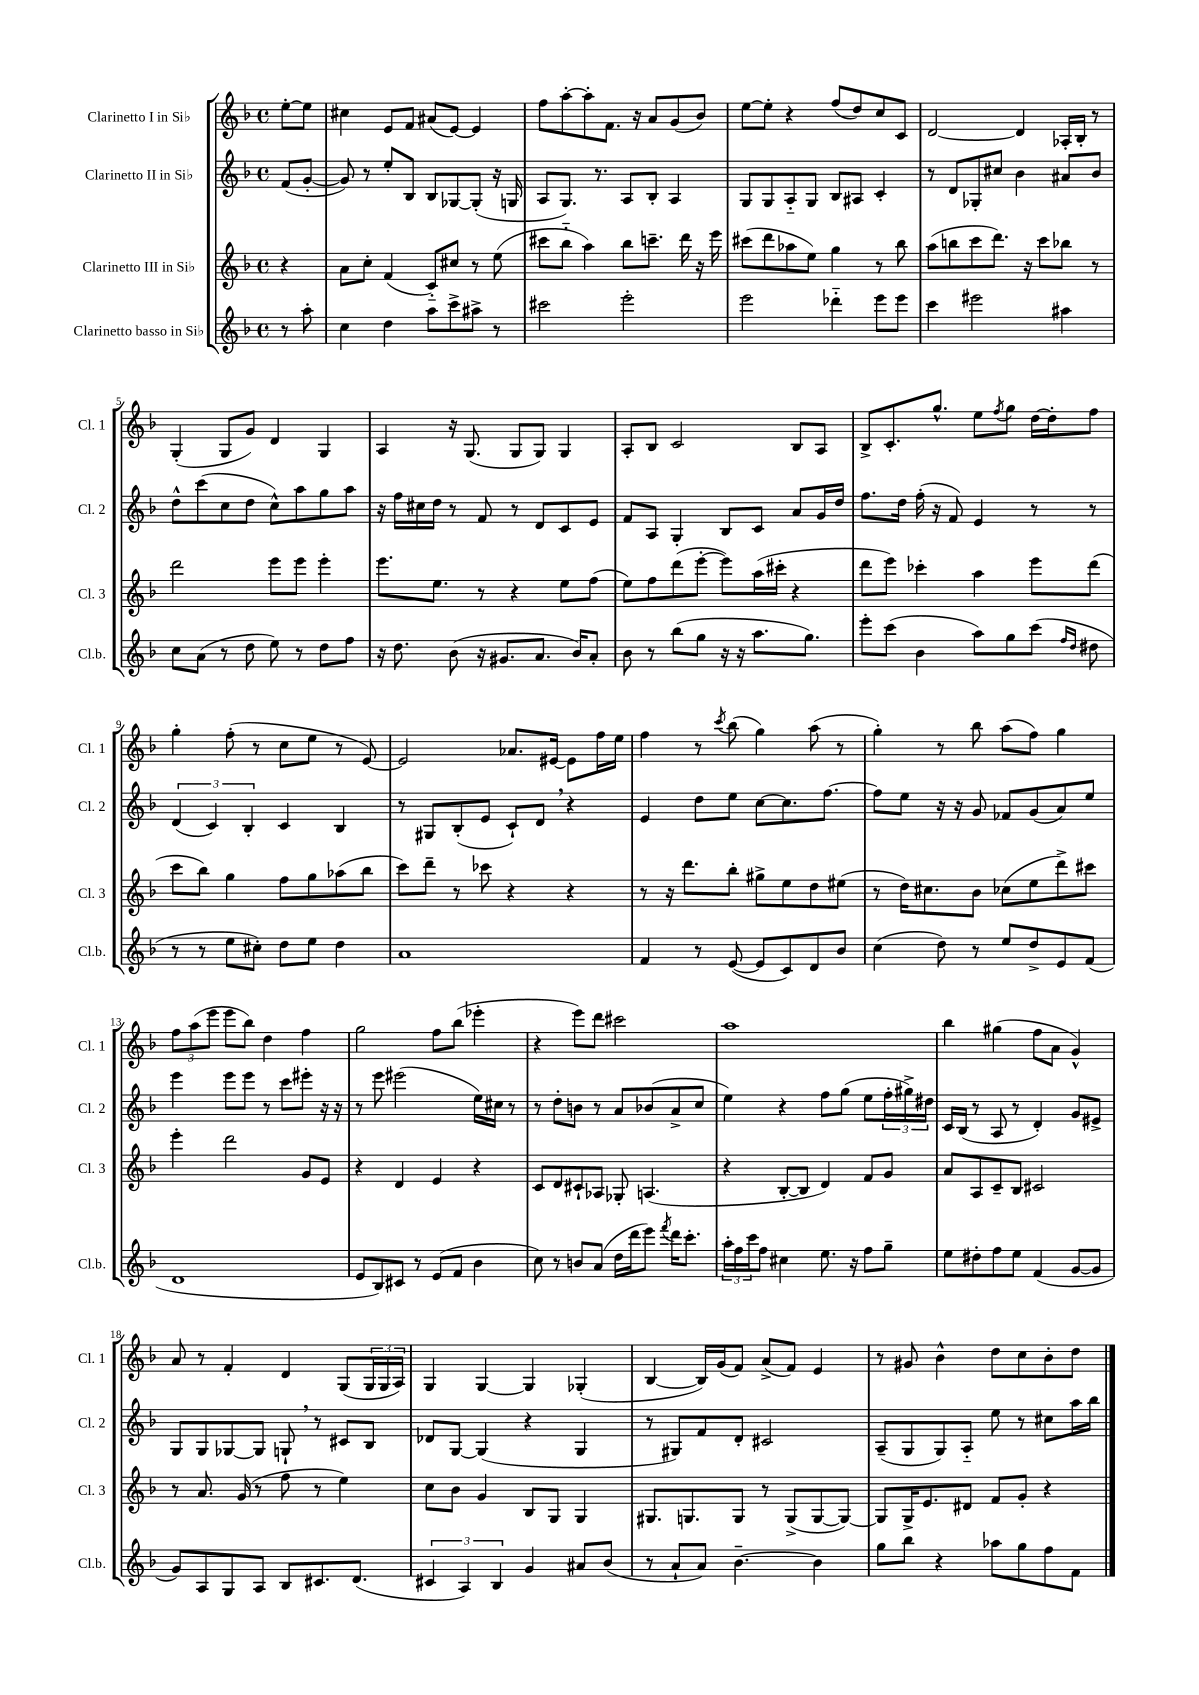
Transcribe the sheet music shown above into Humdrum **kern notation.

**kern	**kern	**kern	**kern
*staff4	*staff3	*staff2	*staff1
*clefG2	*clefG2	*clefG2	*clefG2
*k[b-]	*k[b-]	*k[b-]	*k[b-]
*M4/4	*M4/4	*M4/4	*M4/4
*met(c)	*met(c)	*met(c)	*met(c)
8r	4r	(8f/L	[8ee'\L
8aa'\	.	[8g'/J	8ee\]J
=	=	=	=
4cc\	8a\L	8g/])	4cc#\
.	8cc'\J	8r	.
4dd\	(4f/	8ee'/L	8e/L
.	.	8B-/J	8f/J
8aa\L	8c'~/L)	8B-/L	(8a#/L
8ccc^\	8cc#/J	[8G-/	[8e/J)
8aa#^\J	8r	(8G-'/]J	4e/]
8r	(8ee\	16r	.
.	.	16G/	.
=	=	=	=
2ccc#\	8ccc#\L	8A/L	8ff\L
.	8bb-'~\J	8.G/J)	[8aa'\
.	4aa\)	.	8aa'\]
.	.	8.r	.
.	.	.	8.f\J
2eee'\	8bb-\L	8A/L	.
.	.	.	16r
.	8.ccc~\J	8B-'/J	8a/L
.	.	4A/	(8g/
.	16ddd\	.	.
.	16r	.	8b-/J)
.	16eee\	.	.
=	=	=	=
2eee\	(8ccc#\L	8G/L	[8ee\L
.	8ddd\	8G/	8ee'\]J
.	8aa-\	8A'~/	4r
.	8ee\J)	8G/J	.
4ddd-'~\	4gg\	8B-/L	(8ff/L
.	.	8A#/J	8dd/)
8eee\L	8r	4c'/	8cc/
8eee\J	8bb-\	.	8c/J
=	=	=	=
4ccc\	(8aa\L	8r	[2d/
.	8bb\	8d/L	.
2eee#\	8ccc\	8G-'/	.
.	8.ddd\J)	8cc#/J	.
.	.	4b-\	4d/]
.	16r	.	.
.	8ccc\L	.	.
4aa#\	8bb-\J	8a#/L	16A-'/LL
.	.	.	16B-'/JJ
.	8r	8b-/J	8r
=	=	=	=
8cc\L	2ddd\	8dd^^\L	(4G'/
(8a\J	.	(8ccc\	.
8r	.	8cc\	8G/L
8dd\	.	8dd\J	8g/J)
8ee\)	8eee\L	8cc^^\L)	4d/
8r	8eee\J	8aa\	.
8dd\L	4eee'\	8gg\	4G/
8ff\J	.	8aa\J	.
=	=	=	=
16r	8.eee\L	16r	4A/
8.dd\	.	16ff\LL	.
.	.	16cc#\	.
.	8.ee\J	16dd\JJ	.
(8b-\	.	8r	16r
.	.	.	(8.G/
16r	8r	8f/	.
8.g#/L	.	.	.
.	4r	8r	8G/L
8.a/J	.	8d/L	8G/J)
.	8ee\L	8c/	4G/
16b-/LK)	.	.	.
8a'/J	(8ff\J	8e/J	.
=	=	=	=
8b-\	8ee\L)	8f/L	8A'/L
8r	8ff\	8A/J	8B-/J
(8bb-\L	(8ddd\	4G'/	2c/
8gg\J	[8eee'\J	.	.
16r	8eee\]L)	8B-/L	.
16r	.	.	.
8.aa\L	(16aa\L	8c/J	.
.	16ccc#'\JJ	.	.
.	4r	8a/L	8B-/L
8.gg\J)	.	.	.
.	.	16g/L	8A/J
.	.	16dd/JJ	.
=	=	=	=
8eee'\L	8ddd\L	8.ff\L	8B-^/L
(8ccc\J	8eee\J)	.	8.c'/
.	.	16dd\Jk	.
4b-\	4ccc-'\	(16ff'\	.
.	.	16r	8.gg^^/J
.	.	8f/)	.
8aa\L)	4aa\	4e/	8ee\L
.	.	.	8qff/
8gg\	.	.	8gg\J
(8ccc\J	8eee\L	8r	[16dd\LL
.	.	.	16dd'\]J
16qqff/LL	.	.	.
16qqdd/JJ	.	.	.
8dd#\	(8ddd\J	8r	8ff\J
=	=	=	=
8r	8ccc\L	(6d/	4gg'\
8r	8bb-\J)	.	.
.	.	6c/)	.
8ee\L	4gg\	.	(8ff'\
.	.	6B-'/	.
8cc#'\J)	.	.	8r
8dd\L	8ff\L	4c/	8cc\L
8ee\J	8gg\	.	8ee\J
4dd\	(8aa-\	4B-/	8r
.	8bb-\J	.	[8e/)
=	=	=	=
1a	8ccc\L)	8r	2e/]
.	8ddd~\J	8G#/L	.
.	8r	(8B-'/	.
.	8ccc-\	8e/J	.
.	4r	8c`/L)	8.a-/L
.	.	8d/J	.
.	.	.	[16e#/Jk
.	4r	4r	8e#\]L
.	.	.	16ff\L
.	.	.	16ee\JJ
=	=	=	=
4f/	8r	4e/	4ff\
.	16r	.	.
.	8.ddd\L	.	.
8r	.	8dd\L	8r
.	.	.	8qccc/
([8e/	8bb-'\J	8ee\J	(8bb-\
8e/]L	8gg#^\L	[8cc\L	4gg\)
8c/)	8ee\	8.cc\]	.
8d/	8dd\	.	(8aa\
.	.	[8.ff\J	.
8b-/J	(8ee#\J	.	8r
=	=	=	=
(4cc\	8r	8ff\]L	4gg'\)
.	16dd\LK)	8ee\J	.
.	8.cc#\	.	.
8dd\)	.	16r	8r
.	.	16r	.
8r	8b-\J	8g/	8bb-\
8ee/L	(8cc-\L	8f-/L	(8aa\L
8dd^/	8ee\	(8g/	8ff\J)
8e/	8ddd^\)	8a/)	4gg\
(8f/J	8ccc#\J	8ee/J	.
=	=	=	=
1d	4eee'\	4eee\	12ff\L
.	.	.	(12aa\
.	.	.	12eee\J
.	2ddd\	8eee\L	8eee\L
.	.	8eee\J	8bb-\J)
.	.	8r	4dd\
.	.	8ccc\L	.
.	8g/L	8eee#'\J	4ff\
.	8e/J	16r	.
.	.	16r	.
=	=	=	=
8e/L	4r	8r	2gg\
8B-/)	.	8eee\	.
8c#/J	4d/	(2eee#\	.
8r	.	.	.
(8e/L	4e/	.	8ff\L
8f/J	.	.	(8bb-\J
4b-\	4r	16ee\LL)	4eee-'\
.	.	16cc#\JJ	.
.	.	8r	.
=	=	=	=
8cc\)	8c/L	8r	4r
8r	8d/	8dd'\L	.
8b/L	8c#`/	8b\J	8eee\L)
(8a/J	8A-/J	8r	8ddd\J
16dd\LL	8G-'/	8a/L	2ccc#\
16ddd\J	.	.	.
8eee\J)	(4.A/	(8b-/	.
8qfff/	.	.	.
16ddd\LK	.	8a^/	.
8.ccc'\J	.	.	.
.	.	8cc/J	.
=	=	=	=
24aa'\LL	4r	4ee\)	1aa
24ff\	.	.	.
24ccc\J	.	.	.
8ff\J	.	.	.
4cc#\	[8B-'/L	4r	.
.	8B-/]J	.	.
8.ee\	4d/)	8ff\L	.
.	.	(8gg\J	.
16r	.	.	.
8ff\L	8f/L	8ee\L	.
8gg~\J	8g/J	24ff'\L	.
.	.	24gg#^\)	.
.	.	24dd#\JJ	.
=	=	=	=
8ee\L	8a/L	16c/LL	4bb-\
.	.	(16B-/JJ	.
8dd#'\	8A/	8r	.
8ff\	8c~/	8A/	(4gg#\
8ee\J	8B-/J	8r	.
(4f/	2c#/	4d'/)	8ff\L
.	.	.	8a\J
[8g/L	.	8g/L	4g^^/)
8g/]J	.	8e#^/J	.
=	=	=	=
8g/L)	8r	8G/L	8a/
8A/	8.a/	8G/	8r
8G/	.	[8G-/	4f'/
.	(16g/	.	.
8A/J	8r	8G-/]J	.
8B-/L	8ff\	8G`/	4d/
8.c#/	8r	8r	.
.	4ee\)	8c#/L	(8G/L
(8.d/J	.	.	.
.	.	8B-/J	24G/L
.	.	.	24G/
.	.	.	24A/JJ)
=	=	=	=
6c#/	8cc\L	8d-/L	4G/
.	8b-\J	[8G/J	.
6A/)	.	.	.
.	4g/	(4G/]	[4G/
6B-/	.	.	.
4g/	8B-/L	4r	4G/]
.	8G/J	.	.
8a#/L	4G/	4G/	(4G-'/
(8b-/J	.	.	.
=	=	=	=
8r	8.G#/L	8r	[4B-/
8a`/L	.	8G#/L)	.
.	8.G/	.	.
8a/J)	.	8f/	16B-/]LL)
.	.	.	(16g/J
[4.b-~\	8G/J	8d'/J	8f/J)
.	8r	2c#/	(8a^/L
.	(8G^/L	.	8f/J)
4b-\]	[8G/	.	4e/
.	8G/_J)	.	.
=	=	=	=
8gg\L	8G/]L	(8A~/L	8r
8bb-\J	16G^/K	8G/	8g#/
.	8.e/	.	.
4r	.	8G/)	4b-^^\
.	8d#/J	8A'~/J	.
8aa-\L	8f/L	8ee\	8dd\L
8gg\	8g'/J	8r	8cc\
8ff\	4r	8cc#\L	8b-'\
8f\J	.	16aa\L	8dd\J
.	.	16bb-\JJ	.
==	==	==	==
*-	*-	*-	*-
